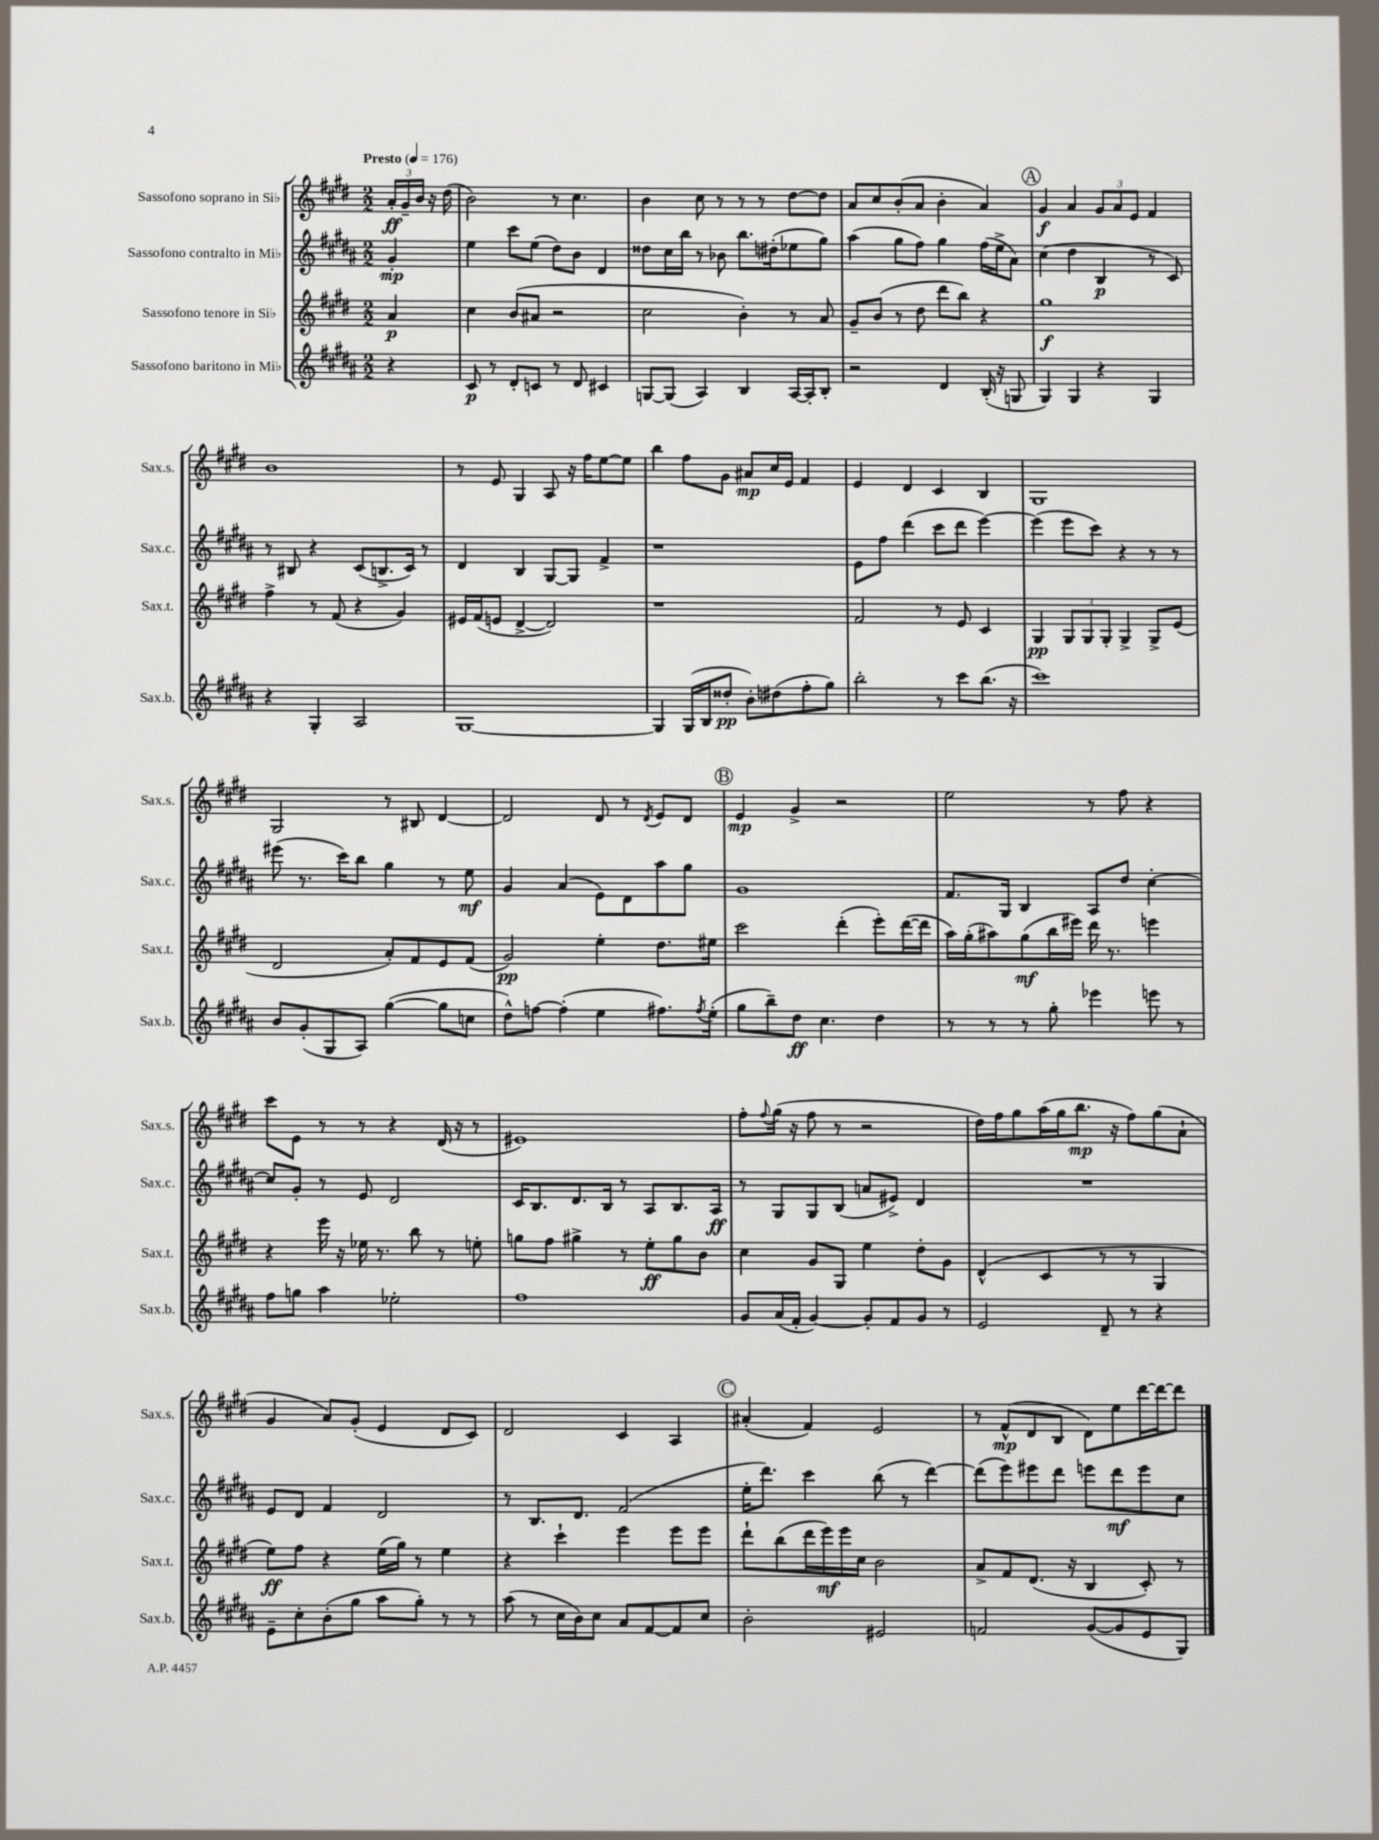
<<
\new StaffGroup <<
\new Staff = "s0" \with { instrumentName = "Sassofono soprano in Sib" shortInstrumentName = "Sax.s." } {
    \clef treble \key e \major \numericTimeSignature \time 2/2 \partial 4 \tempo "Presto" 4 = 176
    \tuplet 3/2 { a'16-.\ff gis'16-- b'16 } r16 dis''16( |
    b'2) r8 cis''4. |
    b'4 cis''8 r8 r8 r8 dis''8~ dis''8 |
    a'8 cis''8 b'8-.( a'8 b'4-. a'4) |
    \mark \markup { \circle "A" } gis'4\f a'4 \tuplet 3/2 { gis'8 a'8 e'8 } fis'4 |
    b'1 |
    r8 e'8 gis4 a8 r16 fis''16 e''8~ e''8 |
    b''4 fis''8 gis'8 ais'8\mp cis''16 e'16 fis'4 |
    e'4 dis'4 cis'4 b4 |
    gis1 |
    gis2 r8 bis8 dis'4~ |
    dis'2 dis'8 r8 \acciaccatura { dis'8 } e'8 dis'8 |
    \mark \markup { \circle "B" } e'4\mp gis'4-> r2 |
    e''2 r8 fis''8 r4 |
    cis'''8 e'8 r8 r8 r4 dis'16( r16 r8 |
    eis'1) |
    fis''8-. \appoggiatura { fis''8 } gis''16( r16 fis''8 r8 r2 |
    dis''16) fis''16 gis''8 a''16( gis''16 b''8.\mp r16 fis''8) gis''8( a'8-! |
    gis'4 a'8) gis'8-.( e'4 dis'8 cis'8) |
    dis'2 cis'4 a4 |
    \mark \markup { \circle "C" } ais'4-.( fis'4) e'2 |
    r8 fis'8-^\mp( dis'8 b8 dis'8) e''8 dis'''16~ dis'''16~ dis'''8 \bar "|." |
}
\new Staff = "s1" \with { instrumentName = "Sassofono contralto in Mib" shortInstrumentName = "Sax.c." } {
    \clef treble \key b \major \numericTimeSignature \time 2/2 \partial 4
    gis'4-.\mp |
    e''4 cis'''8 e''8( dis''8) b'8 dis'4 |
    disis''8 cis''16 b''16 r8 bes'8 b''8. dis''16-.( ees''8 gis''8) |
    ais''4( gis''8 fis''8) gis''4 fis''16( e''16-> ais'8) |
    \mark \markup { \circle "A" } cis''4( dis''4 b4\p r8 cis'8) |
    r8 bis8 r4 cis'8( b8.-> cis'16) r8 |
    dis'4 b4 gis8~ gis8 fis'4-> |
    r1 |
    e'8 fis''8 dis'''4( cis'''8 dis'''8 e'''4~) |
    e'''4( e'''8 cis'''8) r4 r8 r8 |
    eis'''8( r8. cis'''16) b''8 gis''4 r8 e''8\mf |
    gis'4 ais'4( e'8) dis'8 ais''8 gis''8 |
    \mark \markup { \circle "B" } gis'1 |
    fis'8. gis16 b4 ais8 dis''8 cis''4~-. |
    cis''8 gis'8-. r8 e'8 dis'2 |
    cis'16 b8. dis'8. b16 r8 ais8 b8. ais16\ff |
    r8 gis8 gis8 b8( a'8 eis'8->) dis'4 |
    R1 |
    e'8 dis'8 fis'4 dis'2 |
    r8 b8. dis'8. fis'2( |
    \mark \markup { \circle "C" } e''16-. dis'''8.) cis'''4 b''8( r8 dis'''4~) |
    dis'''8( e'''8) eis'''8 dis'''8 e'''8 dis'''8\mf e'''8 cis''8 \bar "|." |
}
\new Staff = "s2" \with { instrumentName = "Sassofono tenore in Sib" shortInstrumentName = "Sax.t." } {
    \clef treble \key e \major \numericTimeSignature \time 2/2 \partial 4
    a'4\p |
    cis''4 b'8( ais'8 r2 |
    cis''2 b'4-.) r8 a'8 |
    gis'8-- b'8( r8 dis''8 dis'''8 b''8) r4 |
    \mark \markup { \circle "A" } gis''1\f |
    fis''4-> r8 fis'8( r4 gis'4) |
    eis'16 fis'16( e'8 dis'4~-> dis'2) |
    r1 |
    fis'2 r8 e'8 cis'4 |
    gis4\pp \tuplet 3/2 { gis8 gis8 gis8-. } gis4-> gis8-> e'8( |
    dis'2 a'8-.) fis'8 e'8 fis'8( |
    gis'2\pp) e''4-. dis''8. eis''16 |
    \mark \markup { \circle "B" } cis'''2 dis'''4-.( e'''8-.) dis'''16~( dis'''16 |
    a''16) gis''16-.( ais''8) gis''8\mf( b''16 eis'''16) dis'''16 r8. e'''4 |
    r4 e'''16 r16 ees''16 r8. b''8 r8 e''8-. |
    g''8 fis''8 gis''4-> r8 e''8-.\ff gis''8 b'8 |
    cis''4 gis'8 gis8 e''4 dis''8-. gis'8 |
    dis'4-^( cis'4 r8 r8 gis4 |
    e''8\ff) fis''8 r4 e''16( gis''16) r8 e''4 |
    r4 cis'''4-! e'''4 e'''8 e'''8 |
    \mark \markup { \circle "C" } dis'''8-! b''8( dis'''16 e'''16\mf) e'''16 cis''16 b'2 |
    a'8-> fis'8 dis'8.( r16 b4 cis'8-.) r8 \bar "|." |
}
\new Staff = "s3" \with { instrumentName = "Sassofono baritono in Mib" shortInstrumentName = "Sax.b." } {
    \clef treble \key b \major \numericTimeSignature \time 2/2 \partial 4
    r4 |
    cis'8\p r8 dis'8-. c'8 r8 dis'8 cis'4 |
    g8~ g8( ais4) b4 ais16~ ais16-. b8-. |
    r2 dis'4 b16-.( r16 g8 |
    \mark \markup { \circle "A" } gis4) gis4 r4 gis4 |
    r4 gis4-. ais2 |
    gis1~ |
    gis4 gis16( b16 disis''8-.\pp b'8-.) dis''8( fis''8-. gis''8) |
    b''2-. r8 cis'''8 b''8.( r16 |
    cis'''1) |
    b'8 gis'8-.( gis8 ais8) gis''4~( gis''8 c''8 |
    dis''8-^) f''8~ f''4-.( e''4 fis''8.) \acciaccatura { fis''8 } e''16-.( |
    \mark \markup { \circle "B" } gis''8 b''8--) dis''8\ff cis''4. dis''4 |
    r8 r8 r8 gis''8-. ees'''4 e'''8 r8 |
    fis''8 g''8 ais''4 ees''2-. |
    fis''1 |
    gis'8 ais'16( fis'16-. gis'4~) gis'8-. fis'8 gis'8 r8 |
    e'2 dis'8-- r8 r4 |
    e'8-- cis''8-. b'8-.( gis''8 ais''8 gis''8-.) r8 r8 |
    ais''8( r8 cis''16 b'16) cis''8 ais'8 fis'8~ fis'8 cis''8 |
    \mark \markup { \circle "C" } b'2-. eis'2 |
    f'2 gis'8~( gis'8 e'8 gis8) \bar "|." |
}
>>
>>
\layout { \context { \Score \remove "Bar_number_engraver" } }
